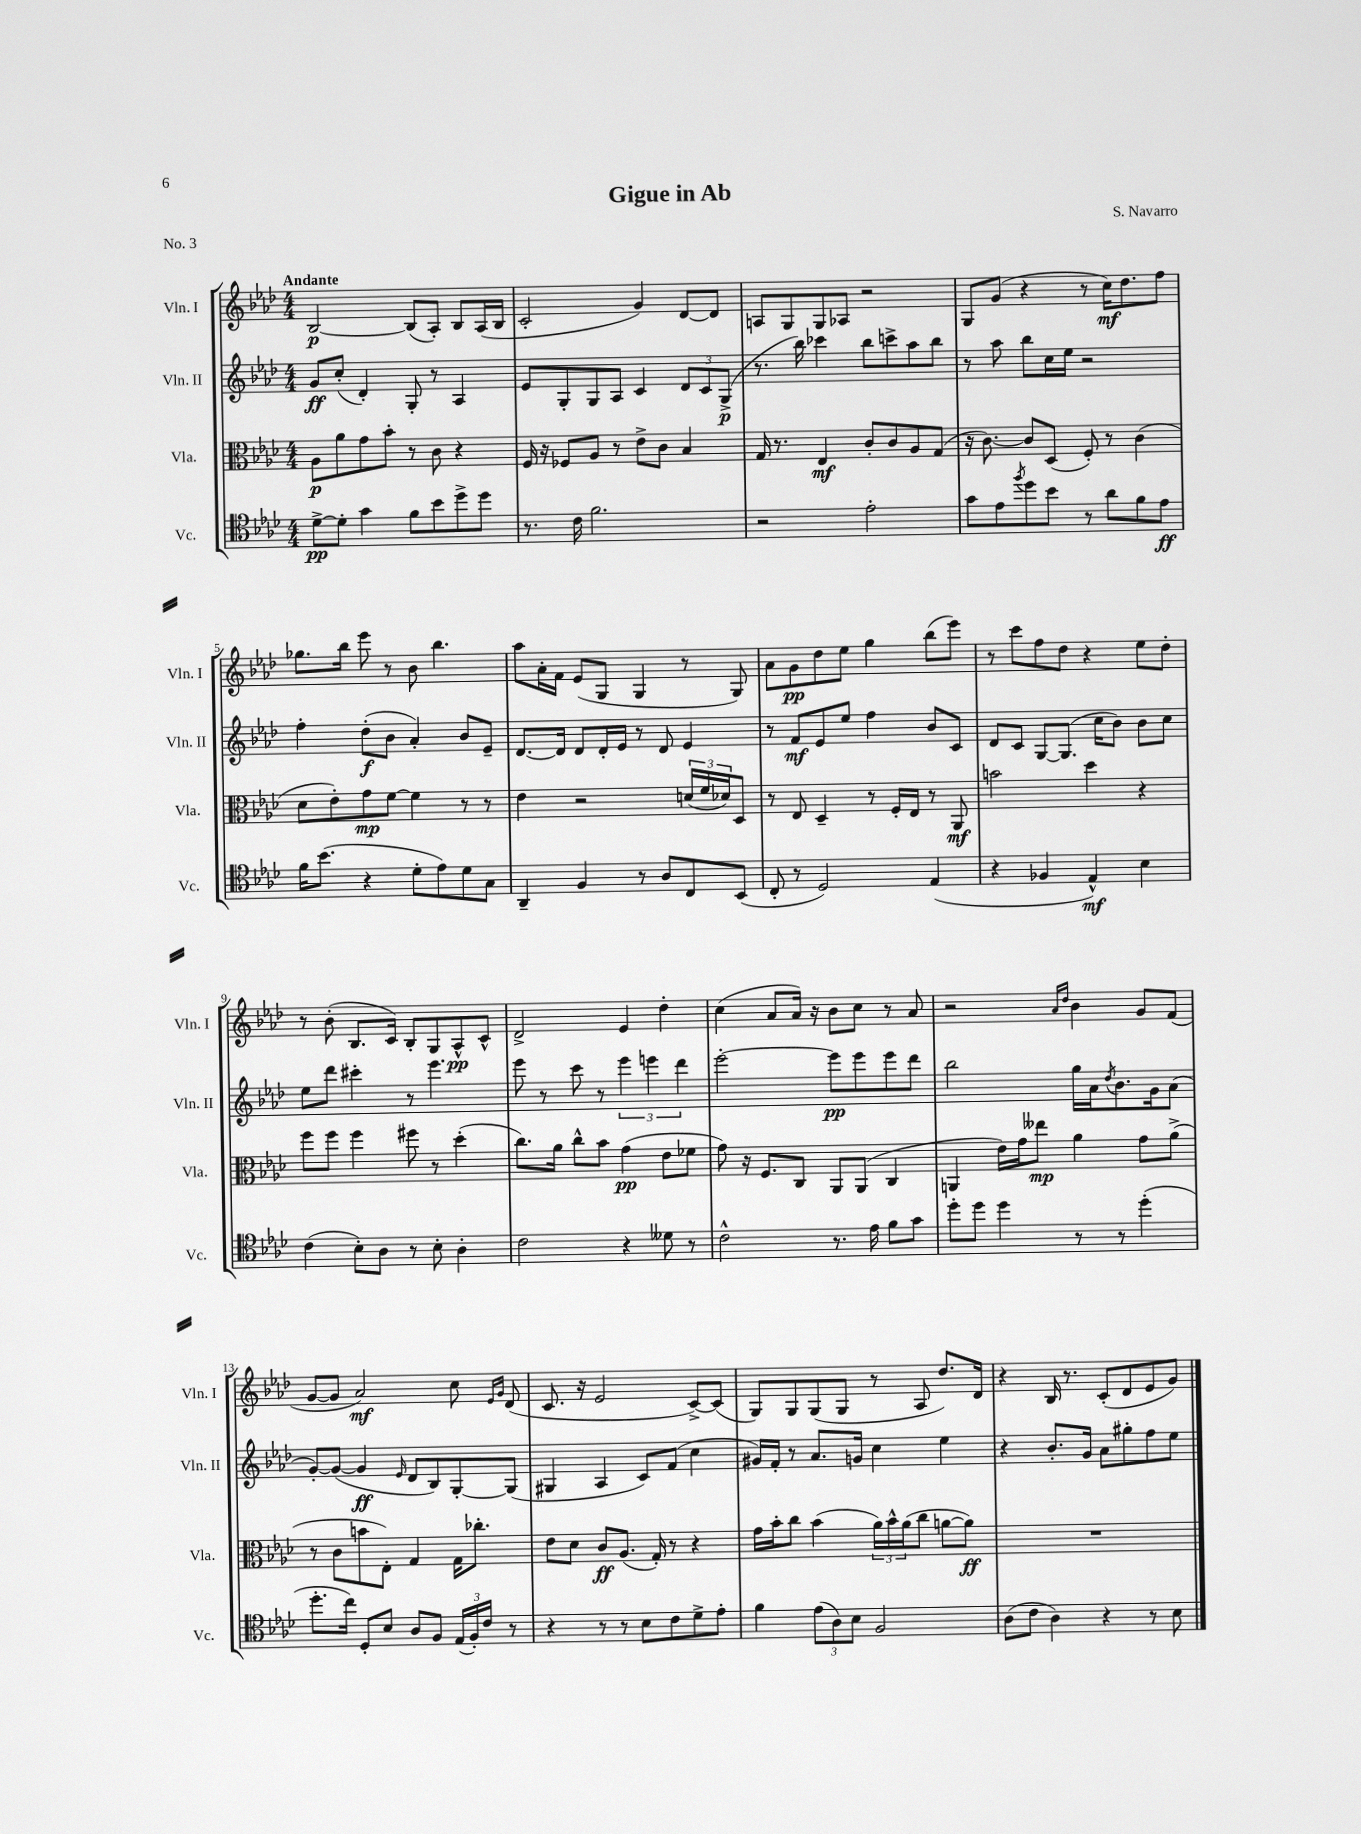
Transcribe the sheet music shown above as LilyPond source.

\header { title = "Gigue in Ab" composer = "S. Navarro" piece = "No. 3" }
<<
\new StaffGroup <<
\new Staff = "s0" \with { instrumentName = "Vln. I" shortInstrumentName = "Vln. I" } {
    \clef treble \key aes \major \numericTimeSignature \time 4/4 \tempo "Andante"
    bes2~\p bes8( aes8-.) bes8 aes16( bes16 |
    c'2-. g'4) des'8~ des'8 |
    a8 g8 g8 aes8 r2 |
    g8 g'8( r4 r8 c''16\mf) des''8. f''8 |
    ges''8. bes''16 ees'''8 r8 bes'8 bes''4. |
    aes''8 aes'16-. f'16 ees'8( g8 g4 r8 g8) |
    aes'8 g'8\pp des''8 ees''8 g''4 bes''8( ees'''8) |
    r8 c'''8 f''8 des''8 r4 ees''8 des''8-. |
    r8 bes'8-.( bes8. c'16) bes8-. g8 aes8-^\pp c'8-^ |
    des'2-> ees'4 des''4-. |
    c''4( aes'8 aes'16) r16 bes'8 c''8 r8 aes'8 |
    r2 \grace { aes'16 des''16 } bes'4 g'8 f'8( |
    g'8~ g'8 aes'2\mf) c''8 \grace { ees'16 g'16 } des'8( |
    c'8. r16 ees'2 c'8~->) c'8( |
    g8) g8 g8( g8 r8 aes8 des''8.) des'16 |
    r4 bes16 r8. c'8-.( des'8 ees'8 g'8) \bar "|." |
}
\new Staff = "s1" \with { instrumentName = "Vln. II" shortInstrumentName = "Vln. II" } {
    \clef treble \key aes \major \numericTimeSignature \time 4/4
    g'8\ff c''8-.( des'4-.) g8-. r8 aes4 |
    ees'8 g8-. g8 aes8 c'4 \tuplet 3/2 { des'8 c'8 g8->\p( } |
    r8. bes''16) ces'''4 bes''8 c'''8-> aes''8 bes''8 |
    r8 aes''8 bes''8 c''16 ees''16 r2 |
    f''4-. des''8-.\f( bes'8 aes'4-.) bes'8 ees'8-- |
    des'8.~ des'16 des'8 des'16-. ees'16 r8 des'8 ees'4 |
    r8 f'8\mf ees'8 ees''8 f''4 bes'8 c'8 |
    des'8 c'8 g8~ g8.( c''16 bes'8) bes'8 c''8 |
    ees''8 des'''8 cis'''4-. r8 ees'''4. |
    ees'''8 r8 c'''8 r8 \tuplet 3/2 { ees'''4 e'''4 des'''4 } |
    ees'''2~-. ees'''8\pp ees'''8 ees'''8 des'''8 |
    bes''2 g''16 aes'16 \acciaccatura { des''8 } bes'8. g'16 aes'8( |
    g'8~-.) g'8~( g'4\ff \grace { ees'16 } des'8 bes8) g8~-. g8( |
    gis4 aes4 c'8) f'8( c''4 |
    gis'16) f'16-. r8 aes'8. g'16 c''4 ees''4 |
    r4 bes'8.-. g'16 aes'8 gis''8-. f''8 ees''8 \bar "|." |
}
\new Staff = "s2" \with { instrumentName = "Vla." shortInstrumentName = "Vla." } {
    \clef alto \key aes \major \numericTimeSignature \time 4/4
    aes8\p aes'8 g'8 bes'8-. r8 c'8 r4 |
    f16 r16 fes8 aes8 r8 ees'8-> c'8 bes4 |
    g16 r8. ees4\mf c'8-. c'8 aes8 g8( |
    r16 c'8.~) c'8 des8( f8-.) r8 c'4( |
    des'8 ees'8-.) g'8\mp f'8~ f'4 r8 r8 |
    ees'4 r2 \tuplet 3/2 { d'16( f'16 des'16) } des8 |
    r8 ees8 des4-- r8 f16-. ees16 r8 aes,8\mf |
    b'2 des''4 r4 |
    f''8 f''8 f''4 fis''8 r8 des''4-.( |
    c''8.) aes'16 c''8-^ bes'8 g'4\pp( ees'8 fes'8 |
    g'8) r16 f8. c8 aes,8 aes,8( c4 |
    a,4 ees'16) g'16 eeses''8\mp aes'4 g'8 aes'8->( |
    r8 c'8 b'8 ees8-.) g4 g16 ces''8.-. |
    ees'8 des'8 c'8\ff aes8.( g16-.) r8 r4 |
    g'16 bes'16-. c''8 bes'4( \tuplet 3/2 { aes'16) bes'16-^ aes'16( } c''8 a'8~ a'8\ff) |
    R1 \bar "|." |
}
\new Staff = "s3" \with { instrumentName = "Vc." shortInstrumentName = "Vc." } {
    \clef tenor \key aes \major \numericTimeSignature \time 4/4
    des'8~->\pp des'8-. g'4 f'8 bes'8 des''8-> des''8 |
    r8. c'16 f'2. |
    r2 ees'2-. |
    g'8 ees'8 \acciaccatura { f''8 } des''8 bes'8 r8 aes'8 f'8 ees'8\ff |
    f'16 bes'8.( r4 des'8-. ees'8) des'8 g8 |
    aes,4-- f4 r8 aes8 c8 bes,8( |
    c8-. r8 des2) ees4( |
    r4 fes4 ees4-^\mf) bes4 |
    c'4( bes8-.) aes8 r8 bes8-. aes4-. |
    c'2 r4 deses'8 r8 |
    c'2-^ r8. ees'16 f'8 g'8 |
    des''8-. des''8 des''4 r8 r8 des''4-.( |
    des''8.-. c''16) des8-. bes8 aes8 f8 \tuplet 3/2 { ees16( f16-.) c'16 } r8 |
    r4 r8 r8 bes8 c'8 des'8-> ees'8-. |
    f'4 \tuplet 3/2 { ees'8( aes8) bes8 } f2 |
    aes8( c'8 aes4) r4 r8 bes8 \bar "|." |
}
>>
>>
